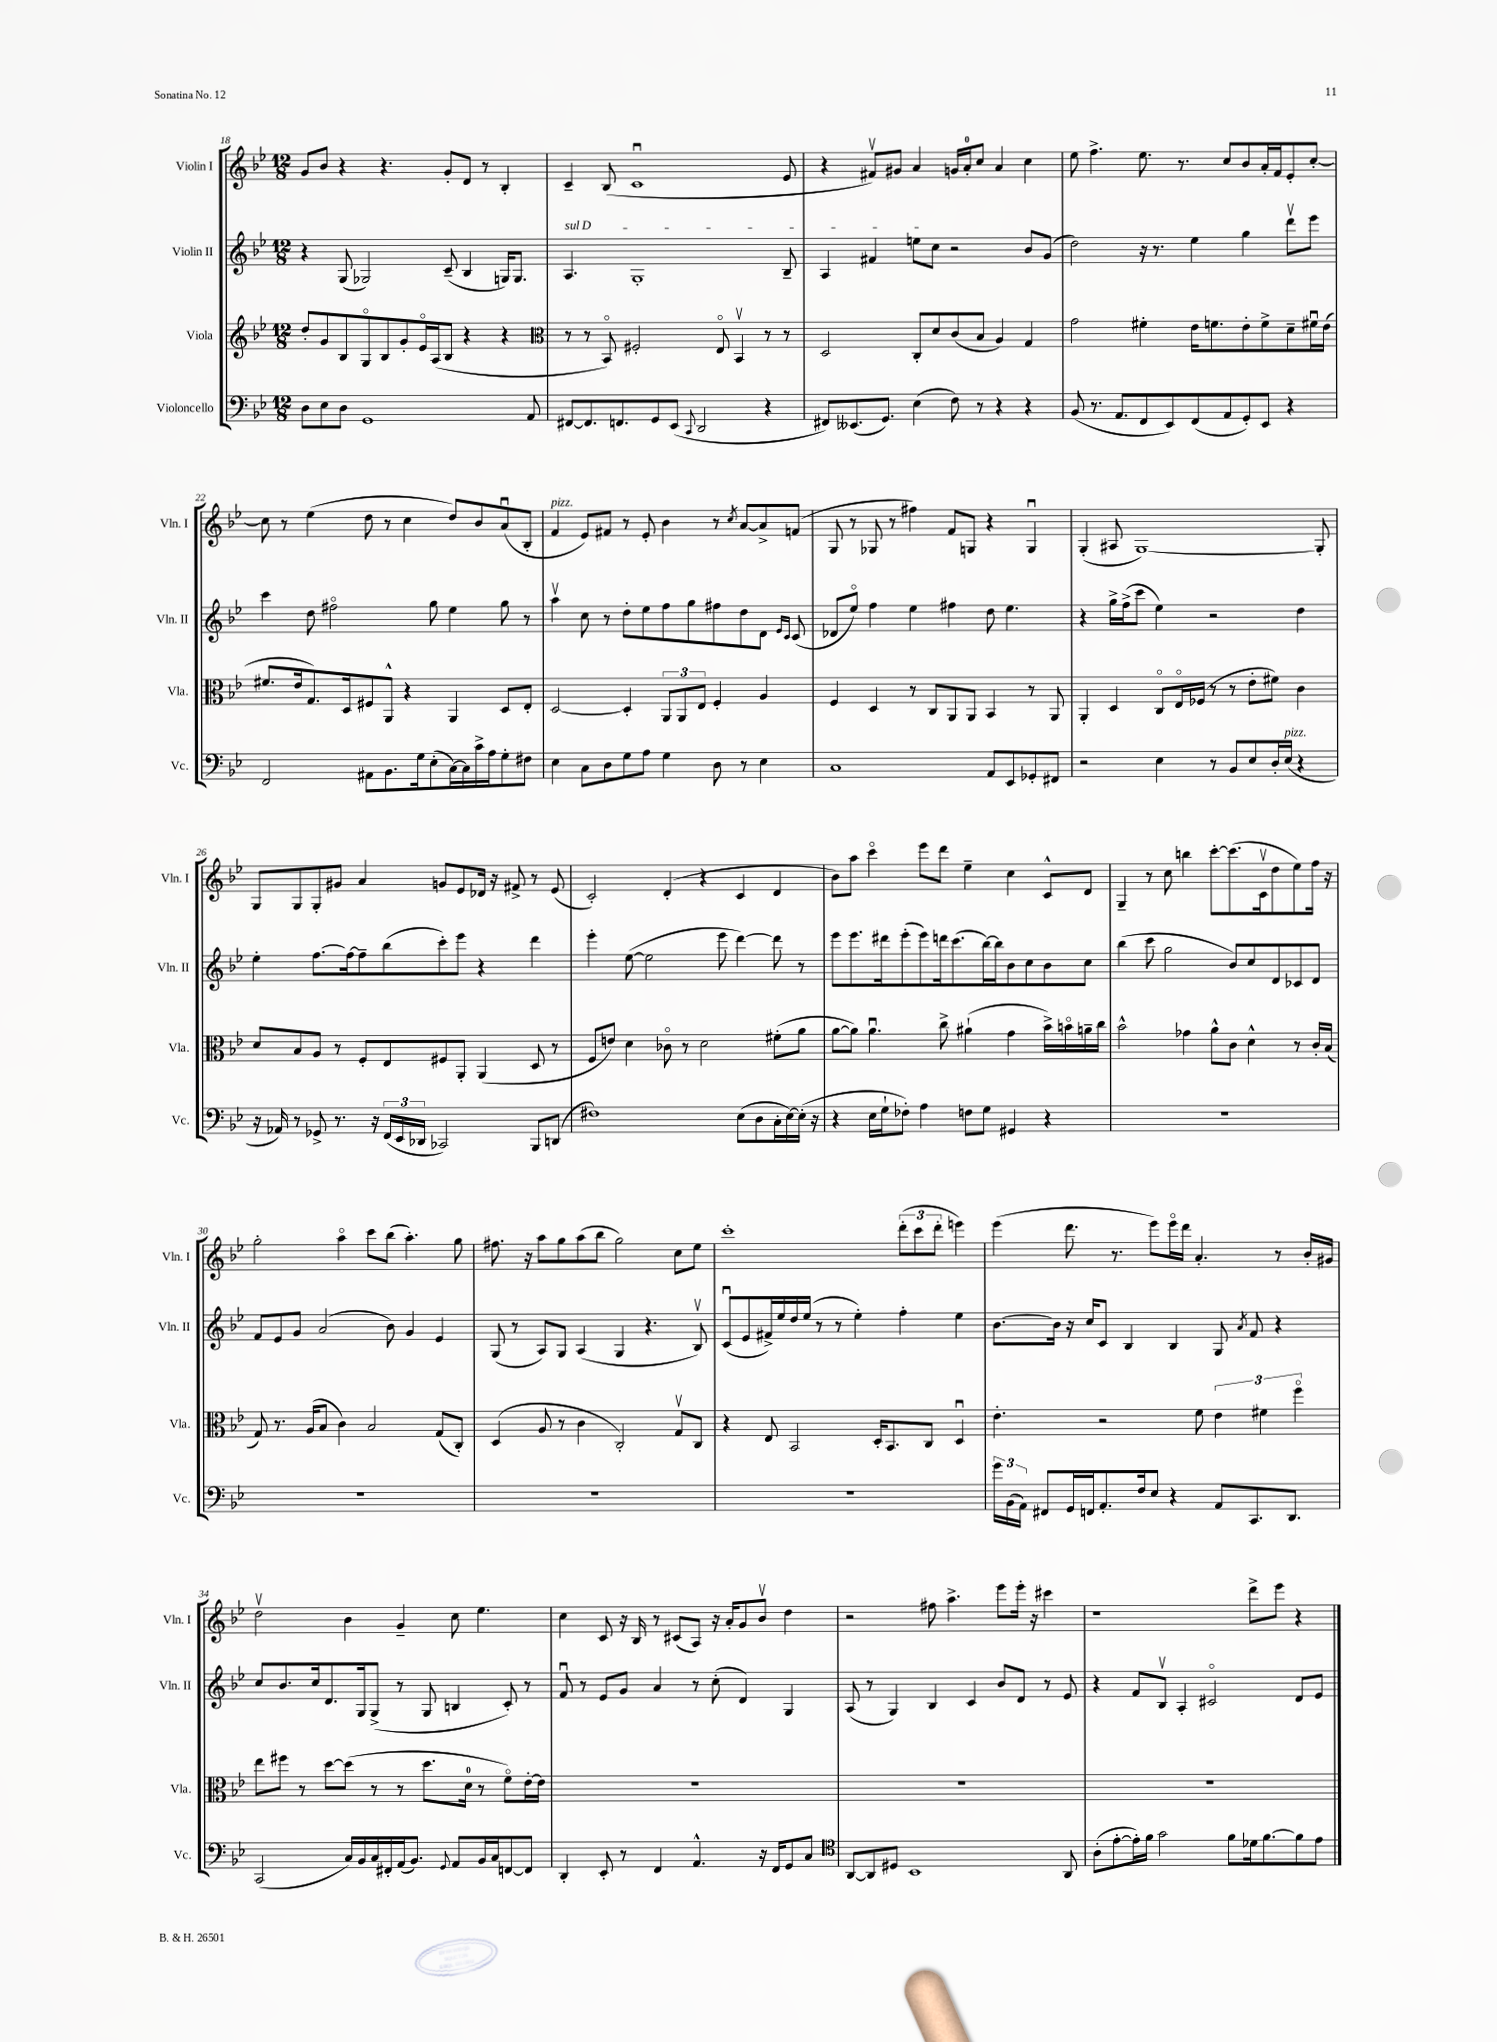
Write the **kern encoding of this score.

**kern	**kern	**kern	**kern
*staff4	*staff3	*staff2	*staff1
*clefF4	*clefG2	*clefG2	*clefG2
*k[b-e-]	*k[b-e-]	*k[b-e-]	*k[b-e-]
*M12/8	*M12/8	*M12/8	*M12/8
8D	8dd'	4r	8g
8E-	8g	.	8b-
8D	8B-	(8G	4r
1GG	8Go	2G-)	.
.	8B-	.	4.r
.	8g'	.	.
.	16e-o	.	.
.	(16A	.	.
.	8B-	(8c~	8g'
.	4r	4B-	8d
.	.	.	8r
.	4r	16G)	4B-'
.	.	8.G	.
8AA	.	.	.
=	=	=	=
*	*clefC3	*	*
[8FF#	8r	4.A	4c~
8.FF#]	8r	.	.
.	8BB-o)	.	(8B-
8.FF	.	.	.
.	2F#'	1G'	1cu
8GG	.	.	.
(8EE-	.	.	.
8qqCC	.	.	.
2DD	.	.	.
.	8E-o	.	.
.	4BB-v	.	.
4r	8r	.	.
.	8r	8B-~	8e-
=	=	=	=
8FF#)	2D	4A	4r
(8.EE--	.	.	.
.	.	4f#	8f#v)
8.GG)	.	.	.
.	.	.	8g#
(4E-	8C'	8ee	4a
.	8d	8cc	.
8F)	(8c	2r	16g
.	.	.	16a'
8r	8B-	.	8cc
4r	4A)	.	4a
4r	4G	8b-	4cc
.	.	(8g	.
=	=	=	=
(8BB-	2g	2dd)	8ee-
8.r	.	.	4.ff^
8.AA	.	.	.
8FF	4f#'	16r	8.ee-
.	.	8.r	.
8EE-)	.	.	.
.	.	.	8.r
(8FF	16e-	4ee-	.
.	8.f	.	.
8AA	.	.	8cc
8GG')	8e-'	4gg	8b-
8EE-	8f^	.	16a'
.	.	.	16f
4r	8d~	8dddv	8e-'
.	16f#u	8eee-	[8cc'
.	(16e-	.	.
=	=	=	=
2FF	8.f#	4ccc	8cc]
.	.	.	8r
.	16e-	.	.
.	8.G)	8dd	(4ee-
.	.	2ff#o	.
.	16D	.	.
8AA#	8F#	.	8dd
8.BB-	8AA^^	.	8r
.	4r	.	4cc
16G	.	.	.
(8E-'	.	8gg	.
[16C)	4AA	4ee-	8dd)
16C]	.	.	.
16c^	.	.	8b-
16A	.	.	.
8G'	8D	8gg	(8au
8F#	8E-'	8r	8B-'
=	=	=	=
4E-	[2D	4aav	4f
8C	.	8cc	8e-)
8D	.	8r	8f#
8G	4D']	8dd'	8r
8A	.	8ee-	8e-'
4G	12AA	8ff	4b-
.	12AA	.	.
.	.	8gg	.
.	12E-	.	.
8D	4F'	8ff#	8r
.	.	.	8qcc
8r	.	8dd	[8a
4E-	4A	8d	8a^]
.	.	16qqe-	.
.	.	16qqc	.
.	.	(8c	(8f
=	=	=	=
1C	4F	8d-	8G
.	.	8ee-o)	8r
.	4D	4ff	8G-
.	.	.	8r
.	8r	4ee-	4ff#)
.	8C	.	.
.	8AA	4ff#	8f
.	8AA	.	8G
8AA	4BB-	8dd	4r
8EE-	.	4.ee-	.
8GG-'	8r	.	4Gu
8FF#	8AA	.	.
=	=	=	=
2r	4AA'	4r	(4G'
.	4D	16gg^	8A#
.	.	(16ff^	.
.	.	8ccc	[1G)
4E-	8Co	4ee-)	.
.	16E-o	.	.
.	(16F-	.	.
8r	8r	2r	.
8BB-	8r	.	.
8E-	8e-'	.	.
16D'	8f#)	.	.
(16E-	.	.	.
4r	4c	4dd	.
.	.	.	8G']
=	=	=	=
16r	8d	4ee-'	8G
16AA-)	.	.	.
8r	8B-	.	8G
8GG-^	8A	[8.ff	8G'
8.r	8r	.	8g#
.	.	16ff_	.
.	8F'	8ff~]	4a
16r	.	.	.
(24FF	8E-	(8bb-	.
24EE-	.	.	.
24DD-	.	.	.
2CC-)	8F#	8ccc')	8g
.	8AA'	8eee-	8e-
.	(4AA	4r	16d-
.	.	.	16r
.	.	.	8f#^
8BBB-	8D	4ddd	8r
(8DD	8r	.	(8e-
=	=	=	=
1F#)	8F	4eee-'	2c')
.	8e)	.	.
.	4d	([8ee-	.
.	.	2ee-]	.
.	8c-o	.	(4d'
.	8r	.	.
.	2d	.	4r
.	.	8eee-	.
(8E-	.	[4ddd)	4c
8D	.	.	.
16C'	(8f#'	8ddd]	4d
[16E-)	.	.	.
(16E-']	8a	8r	.
16r	.	.	.
=	=	=	=
4r	[8a	8eee-	8b-)
.	8a])	8.eee-	8aa
16E-	4.au	.	4ccco
16G`	.	16ddd#	.
8F-')	.	(8eee-'	.
4A	.	8eee-)	8eee-
.	8cc^	16ddd	8ddd
.	.	(8.ccc	.
8F	(4a#`	.	4ee-~
8G	.	[16bb-)	.
.	.	16bb-]	.
4GG#	4g	8b-	4cc
.	.	8cc	.
4r	16b-^)	8b-	8c^^
.	16bo	.	.
.	16a~	8cc	8d
.	16cc	.	.
=	=	=	=
1.r	2b-^^	(4bb-	4G~
.	.	8ccc	8r
.	.	2gg	8cc
.	4g-	.	4bb
.	8a^^	.	[8ccc'
.	8c	8b-)	(8.ccc]
.	4d^^	8cc	.
.	.	.	16cv
.	.	8d	8dd
.	8r	8c-	8ee-)
.	16c'	8d	16ff
.	(16B-	.	16r
=	=	=	=
1.r	8G)	8f	2gg'
.	8.r	8e-	.
.	.	8g	.
.	(16A	.	.
.	8B-	(2a	.
.	4c)	.	4aao
.	2B-	.	8ccc
.	.	8b-)	(8bb-
.	.	4g	4.aa')
.	(8G	4e-	.
.	8C')	.	8gg
=	=	=	=
1.r	(4D	(8G	8.ff#
.	.	8r	.
.	.	.	16r
.	8A	8A)	8aa
.	8r	8G	8gg
.	4c	(4A	(8aa
.	.	.	8bb-
.	2C')	4G	2gg)
.	.	4.r	.
.	8Gv	.	8cc
.	8C	8B-v)	8ee-
=	=	=	=
1.r	4r	(8cu	1ccc'
.	.	8e-	.
.	8E-	16f#^)	.
.	.	16ee-	.
.	2BB-	16dd	.
.	.	(16ee-	.
.	.	8r	.
.	.	8r	.
.	.	4ee-')	.
.	16D'	.	.
.	8.BB-	.	.
.	.	4ff'	(12ddd'
.	.	.	12ccc
.	8C	.	.
.	.	.	12ddd'
.	4Du	4ee-	4eee)
=	=	=	=
24g	4.e-'	[8.b-	(4eee-
(24BB-	.	.	.
24AA)	.	.	.
8FF#	.	.	.
.	.	16b-]	.
16GG	.	16r	8.ddd
16FF	.	16cc	.
8.AA'	2r	8c	.
.	.	.	8.r
.	.	4B-	.
16F	.	.	.
8E-	.	.	8eee-)
4r	.	4B-	16eee-o
.	.	.	16ddd
.	8f	.	4.a'
8AA	6e-	8G	.
.	.	8qa	.
8.CC	.	8f	.
.	6f#	.	.
.	.	4r	8r
8.DD	.	.	.
.	6ffo	.	.
.	.	.	16b-'
.	.	.	16g#
=	=	=	=
(2CC	8ee-	8cc	2ddv
.	8ff#	8.b-	.
.	8r	.	.
.	.	16cc	.
.	[8dd	8.d	.
16C)	(8dd]	.	4b-
16BB-	.	16G	.
16C	8r	(8G^	.
16FF#'	.	.	.
(16AA	8r	8r	4g~
8.BB-)	.	.	.
.	8.dd	8G	.
8qqGG	.	.	.
8AA	.	4B	8cc
.	16d	.	.
16BB-	8r	.	4.ee-
16C	.	.	.
[8FF	8fo)	8c')	.
8FF]	[16e-'	8r	.
.	16e-]	.	.
=	=	=	=
4DD'	1.r	8fu	4cc
.	.	8r	.
8EE-'	.	8e-	8c
8r	.	8g	16r
.	.	.	16B-
4FF	.	4a	8r
.	.	.	(8c#
4.AA^^	.	8r	8A)
.	.	(8cc'	16r
.	.	.	16a'
.	.	4d)	8g
16r	.	.	8b-v
16FF	.	.	.
8GG	.	4G	4dd
8C	.	.	.
=	=	=	=
*clefC4	*	*	*
[8AA	1.r	(8A	2r
8AA]	.	8r	.
8D#	.	4G)	.
1BB-	.	.	.
.	.	4B-	8ff#
.	.	.	4.aa^
.	.	4c	.
.	.	8b-	8eee-
.	.	8d	16eee-'
.	.	.	16r
.	.	8r	4ccc#
8AA	.	8e-	.
=	=	=	=
(8A'	1.r	4r	1r
[8e-'	.	.	.
16e-'])	.	8f	.
16f	.	.	.
2g	.	8B-v	.
.	.	4A'	.
.	.	2c#o	.
8f	.	.	.
16d-	.	.	8ddd^
[8.f	.	.	.
.	.	.	8eee-
8f]	.	8d	4r
8e-	.	8e-	.
==	==	==	==
*-	*-	*-	*-
